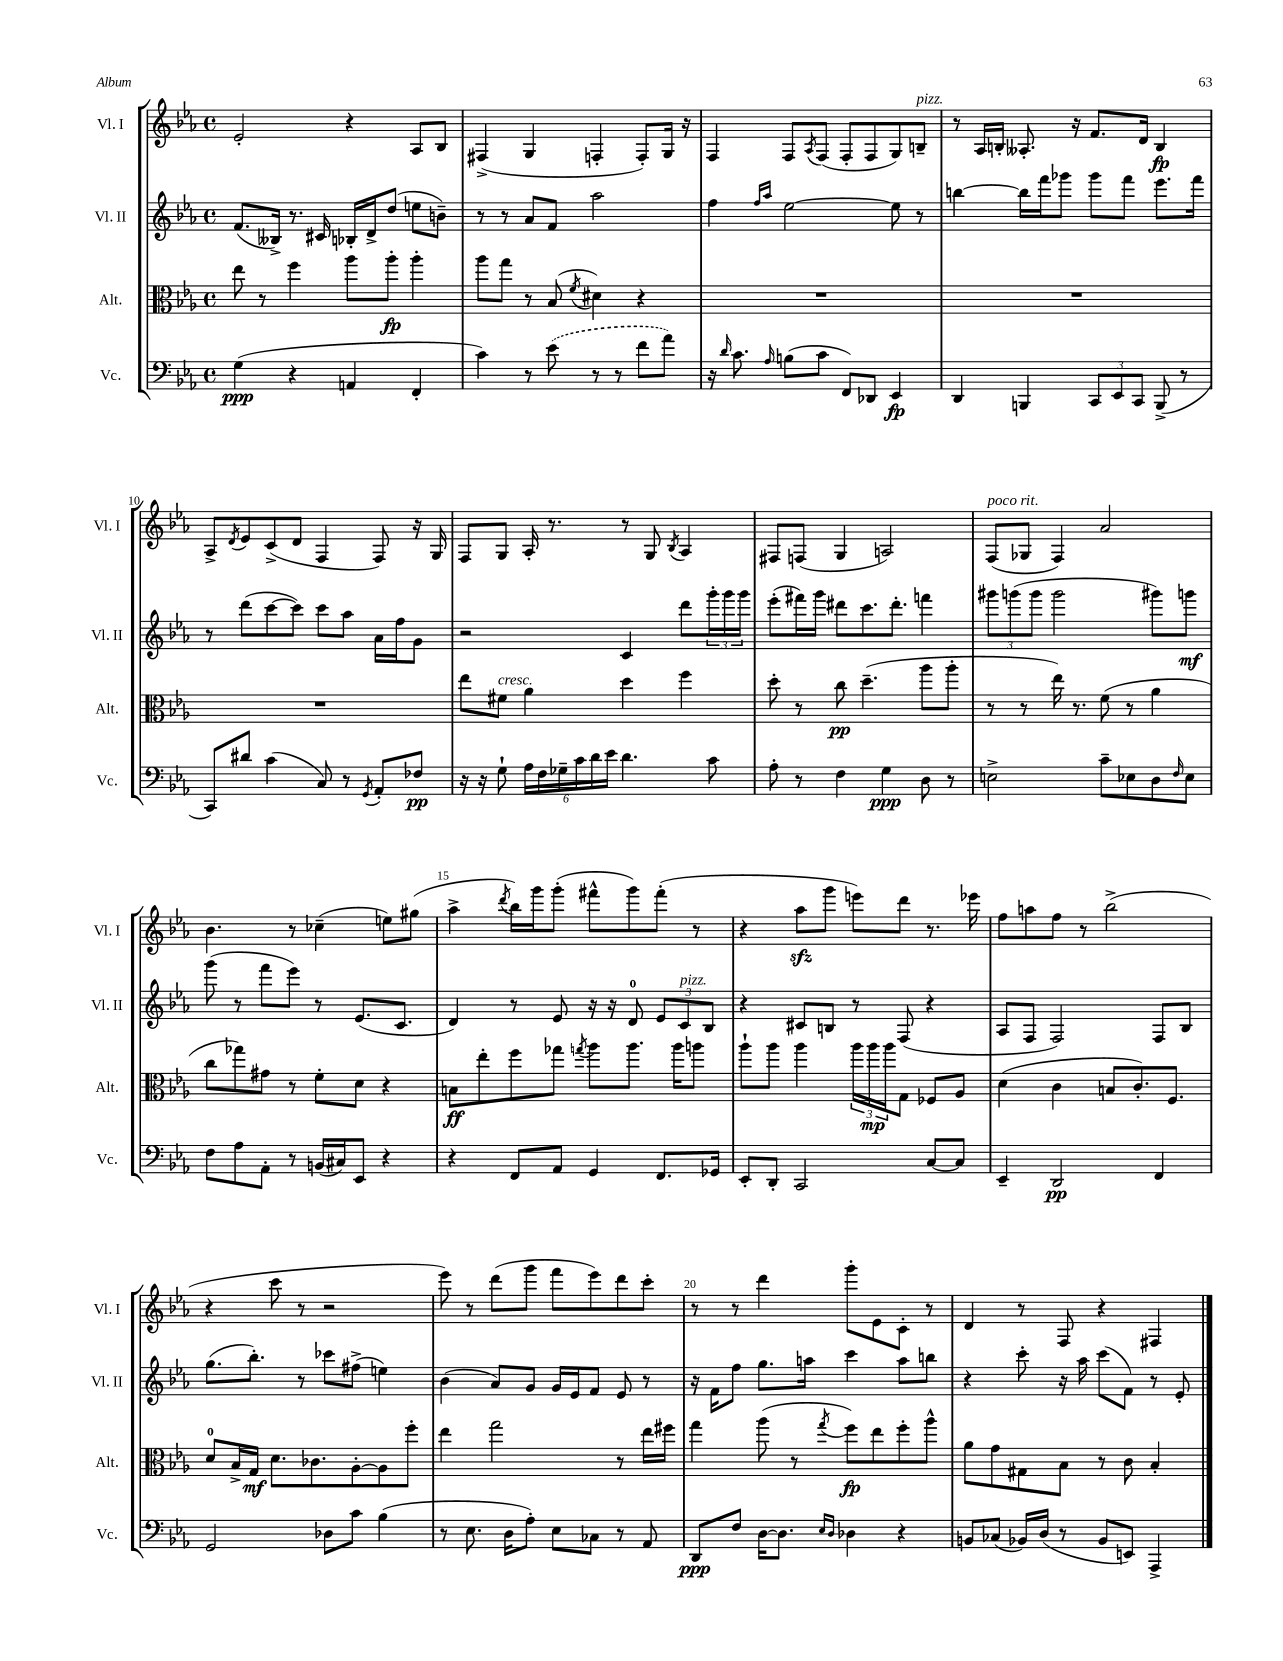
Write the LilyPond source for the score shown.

<<
\new StaffGroup <<
\new Staff = "s0" \with { instrumentName = "Vl. I" shortInstrumentName = "Vl. I" } {
    \clef treble \key ees \major \defaultTimeSignature \time 4/4
    ees'2-. r4 aes8 bes8 |
    fis4->( g4 f4-. f8-.) g16 r16 |
    f4 f8 \acciaccatura { aes8 } f8( f8-. f8 g8) b8--^\markup { \italic "pizz." } |
    r8 aes16 b16-. aeses8.-. r16 f'8. d'16 b4\fp |
    aes8-> \acciaccatura { d'8 } ees'8 c'8->( d'8 f4 f8) r16 g16 |
    f8 g8 aes16-. r8. r8 g8 \acciaccatura { bes8 } aes4 |
    fis8 f8( g4 a2) |
    f8^\markup { \italic "poco rit." }( ges8 f4) aes'2 |
    bes'4. r8 ces''4--( e''8) gis''8( |
    aes''4-> \acciaccatura { d'''8 } bes''16) g'''16 g'''8-.( fis'''8-^ g'''8) fis'''8-.( r8 |
    r4 aes''8\sfz g'''8 e'''8) d'''8 r8. ees'''16 |
    f''8 a''8 f''8 r8 bes''2->( |
    r4 c'''8 r8 r2 |
    ees'''8) r8 d'''8( g'''8 f'''8 ees'''8) d'''8 c'''8-. |
    r8 r8 d'''4 g'''8-. ees'8 c'8-. r8 |
    d'4 r8 f8 r4 fis4 \bar "|." |
}
\new Staff = "s1" \with { instrumentName = "Vl. II" shortInstrumentName = "Vl. II" } {
    \clef treble \key ees \major \defaultTimeSignature \time 4/4
    f'8.( beses16->) r8. cis'16 bes16-. d'16-> d''8( e''8 b'8--) |
    r8 r8 aes'8 f'8 aes''2 |
    f''4 \grace { f''16 aes''16 } ees''2~ ees''8 r8 |
    b''4~ b''16 f'''16 ges'''8 ges'''8 f'''8 ees'''8. f'''16 |
    r8 d'''8( c'''8~ c'''8) c'''8 aes''8 aes'16 f''16 g'8 |
    r2 c'4 d'''8 \tuplet 3/2 { g'''16-. g'''16 g'''16 } |
    ees'''8-.( fis'''16) g'''16 dis'''8 c'''8. dis'''8.-. f'''4 |
    \tuplet 3/2 { gis'''8 g'''8( g'''8 } g'''2 gis'''8) g'''8\mf |
    g'''8( r8 f'''8 ees'''8) r8 ees'8.( c'8. |
    d'4) r8 ees'8 r16 r16 d'8-0 \tuplet 3/2 { ees'8 c'8^\markup { \italic "pizz." } bes8 } |
    r4 cis'8 b8 r8 f8( r4 |
    aes8 f8 f2) f8 bes8 |
    g''8.( bes''8.-.) r8 ces'''8 fis''8->( e''4) |
    bes'4( aes'8) g'8 g'16 ees'16 f'8 ees'8 r8 |
    r16 f'16 f''8 g''8. a''16 c'''4 a''8 b''8 |
    r4 c'''8-. r16 aes''16 c'''8( f'8) r8 ees'8-. \bar "|." |
}
\new Staff = "s2" \with { instrumentName = "Alt." shortInstrumentName = "Alt." } {
    \clef alto \key ees \major \defaultTimeSignature \time 4/4
    ees''8 r8 f''4 aes''8 aes''8-.\fp aes''4-. |
    aes''8 g''8 r8 bes8( \acciaccatura { f'8 } dis'4) r4 |
    R1 |
    R1 |
    R1 |
    ees''8 fis'8^\markup { \italic "cresc." } aes'4 d''4 f''4 |
    d''8-. r8 c''8\pp d''4.--( aes''8 aes''8-. |
    r8 r8 ees''16) r8. f'8( r8 aes'4 |
    c''8 ges''8) gis'8 r8 f'8-. d'8 r4 |
    b8\ff ees''8-. f''8 ges''8 \acciaccatura { g''8 } aes''8 aes''8. aes''16 a''8 |
    aes''8-! aes''8 aes''4 \tuplet 3/2 { aes''16 aes''16\mp aes''16 } g8 fes8 aes8 |
    d'4( c'4 b8 c'8.-.) f8. |
    d'8-0 bes16-> g16\mf d'8. ces'8. aes8~-. aes8 f''8-. |
    ees''4 g''2 r8 ees''16 fis''16 |
    g''4 aes''8( r8 \acciaccatura { g''8 } f''8\fp) ees''8 f''8-. aes''8-^ |
    aes'8 g'8 gis8 bes8 r8 c'8 bes4-. \bar "|." |
}
\new Staff = "s3" \with { instrumentName = "Vc." shortInstrumentName = "Vc." } {
    \clef bass \key ees \major \defaultTimeSignature \time 4/4
    g4\ppp( r4 a,4 f,4-. |
    c'4) r8 \once \slurDashed ees'8( r8 r8 f'8 aes'8) |
    r16 \grace { d'16 } c'8. \grace { aes16 } b8( c'8 f,8) des,8 ees,4\fp |
    d,4 b,,4 \tuplet 3/2 { c,8 ees,8 c,8 } b,,8->( r8 |
    c,8) dis'8 c'4( c8) r8 \acciaccatura { g,8 } aes,8-. fes8\pp |
    r16 r16 g8-! \tuplet 6/4 { aes16 f16 ges16-- c'16 d'16 ees'16 } d'4. c'8 |
    aes8-. r8 f4 g4\ppp d8 r8 |
    e2-> c'8-- ees8 d8 \grace { f16 } ees8 |
    f8 aes8 aes,8-. r8 b,16( cis16) ees,8 r4 |
    r4 f,8 aes,8 g,4 f,8. ges,16 |
    ees,8-. d,8-. c,2 c8~ c8 |
    ees,4-- d,2\pp f,4 |
    g,2 des8 c'8 bes4( |
    r8 ees8. d16 aes8-.) ees8 ces8 r8 aes,8 |
    d,8\ppp f8 d16~ d8. \grace { ees16 d16 } des4 r4 |
    b,8 ces8( bes,16) d16( r8 bes,8 e,8) aes,,4-> \bar "|." |
}
>>
>>
\layout { \context { \Score currentBarNumber = #6 \override BarNumber.break-visibility = ##(#f #t #t) barNumberVisibility = #(every-nth-bar-number-visible 5) } }
